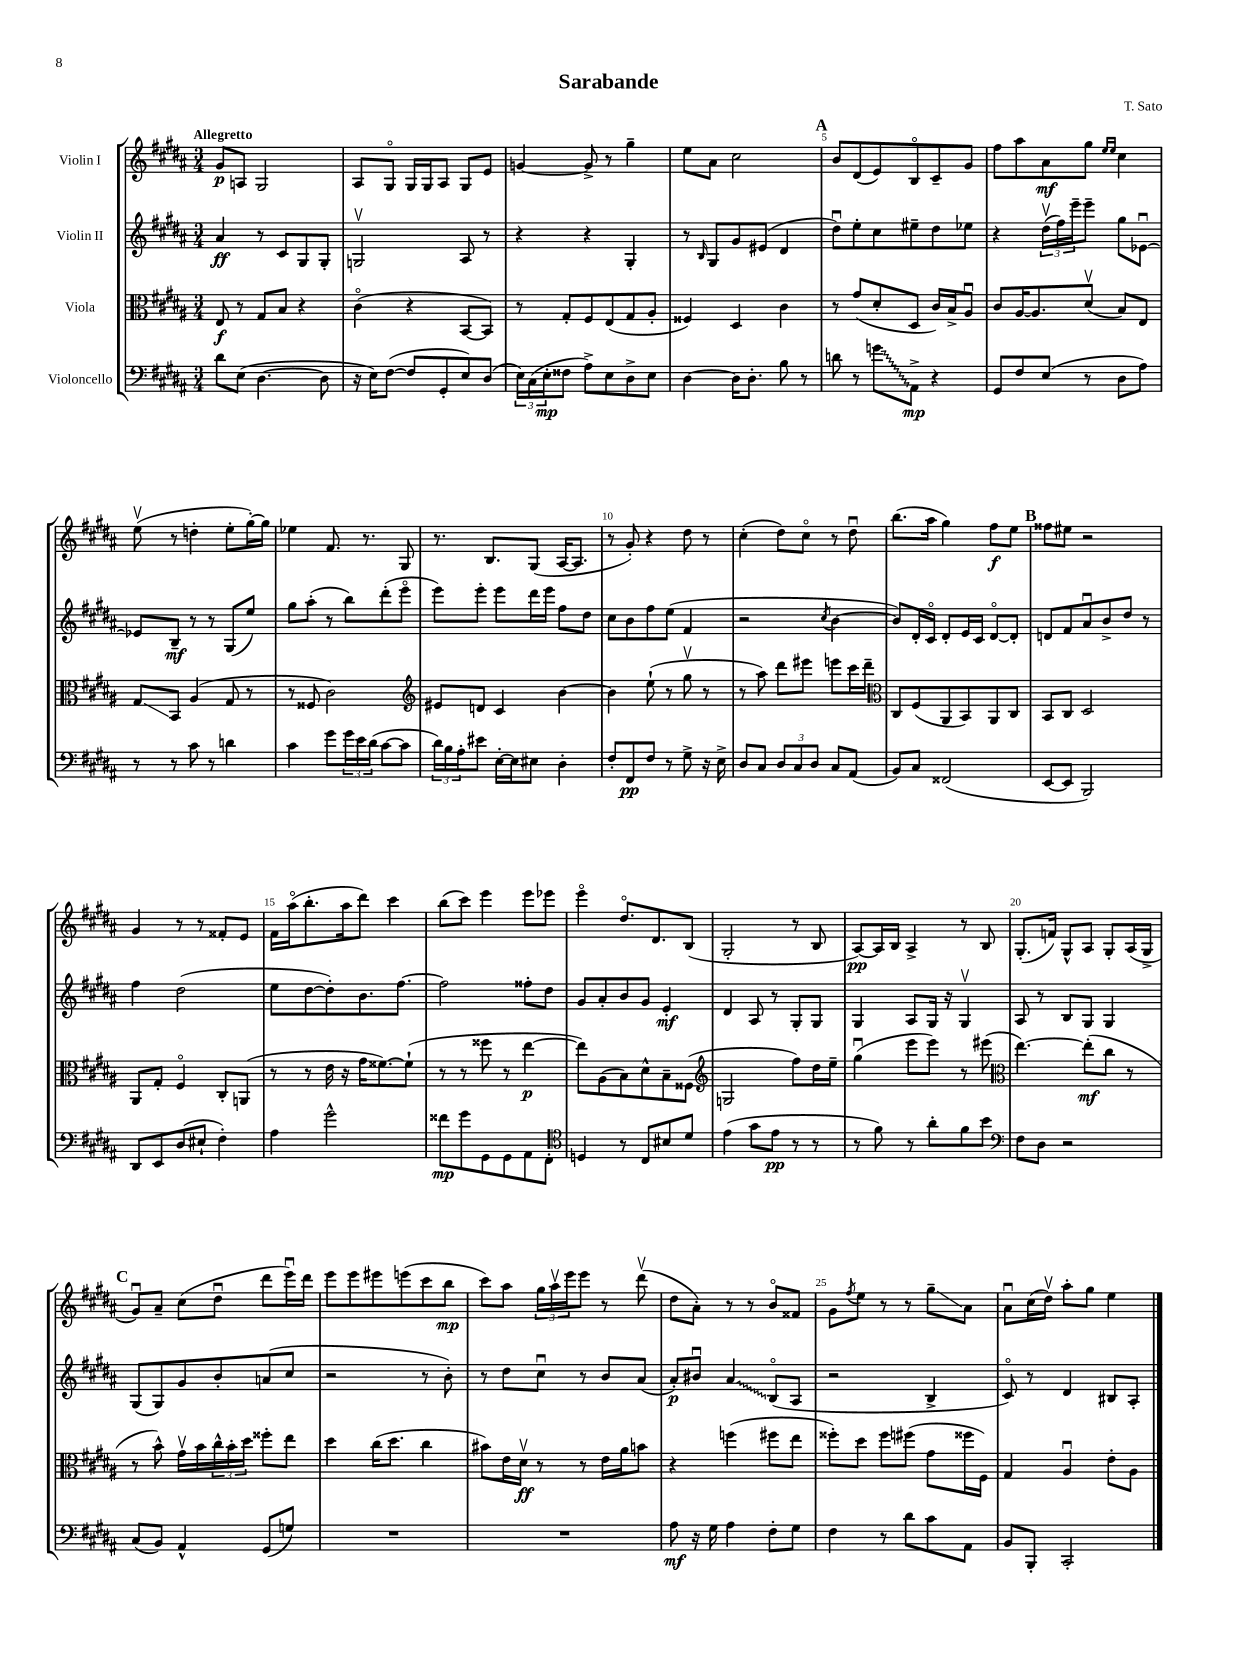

**kern	**kern	**kern	**kern
*staff4	*staff3	*staff2	*staff1
*clefF4	*clefC3	*clefG2	*clefG2
*k[f#c#g#d#a#]	*k[f#c#g#d#a#]	*k[f#c#g#d#a#]	*k[f#c#g#d#a#]
*M3/4	*M3/4	*M3/4	*M3/4
8d#	8E	4a#	8g#
(8E	8r	.	8A
[4.D#	8G#	8r	2G#
.	8B	8c#	.
.	4r	8G#	.
8D#]	.	8G#'	.
=	=	=	=
16r	(4c#o	2Gv	8A#
16E)	.	.	.
([8F#	.	.	8G#o
8F#]	4r	.	16G#
.	.	.	16G#
8GG#'	.	.	8A#
8E)	[8BB	8A#	8G#
(8D#	8BB])	8r	8e
=	=	=	=
24E)	8r	4r	[4g
(24C#	.	.	.
24E'	.	.	.
8F##	8G#'	.	.
8A#^)	8F#	4r	8g^]
8E	(8E	.	8r
8D#^	8G#	4G#'	4gg#~
8E	8A#'	.	.
=	=	=	=
[4D#	4F##)	8r	8ee
.	.	16qqB	.
.	.	8G#	8a#
16D#]	4D#	8g#	2cc#
8.D#'	.	.	.
.	.	(8e#	.
8B	4c#	4d#	.
8r	.	.	.
=	=	=	=
8d	8r	8dd#u)	8b
8r	(8g#	8ee'	(8d#
8g	8d#'	8cc#	8e)
8AA#^	8D#	8ee#~	8Bo
4r	16c#)	8dd#	8c#~
.	16B^	.	.
.	8A#u	8ee-	8g#
=	=	=	=
8GG#	8c#	4r	8ff#
8F#	[16A#	.	8aa#
.	8.A#]	.	.
(8E	.	(24dd#v	8a#
.	.	24ff#)	.
.	.	24eee~	.
8r	(8d#v	8eee~	8gg#
.	.	.	16qqee
.	.	.	16qqee
8D#	8B)	8gg#	4cc#
8A#)	8E	[8e-u	.
=	=	=	=
8r	8G#	8e-]	(8eev
8r	8BB	8B~	8r
8c#	(4A#	8r	4dd'
8r	.	8r	.
4d	8G#	(8G#	8ee'
.	8r	8ee)	[16gg#')
.	.	.	16gg#]
=	=	=	=
4c#	8r	8gg#	4ee-
.	8F##	(8aa#'	.
8g#	2c#)	8r	8.f#
24g#	.	8bb)	.
24e	.	.	.
.	.	.	8.r
(24d#	.	.	.
[8c#	.	(8ddd#'	.
8c#]	.	8eeeo	8G#
=	=	=	=
*	*clefG2	*	*
24d#)	8e#	8eee)	8.r
24B	.	.	.
24A#'	.	.	.
8e#	8d	8eee'	.
.	.	.	8.B
[16E'	4c#	8eee	.
16E]	.	.	.
8E#	.	16ddd#	(8G#
.	.	16eee	.
4D#'	[4b	8ff#	[16A#
.	.	.	8.A#]
.	.	8dd#	.
=	=	=	=
8F#'	4b]	8cc#	8r
8FF#	.	8b	8g#')
8F#	(8ee`	8ff#	4r
8r	8r	(8ee	.
8G#^	8gg#v	4f#	8dd#
16r	8r	.	8r
16E^	.	.	.
=	=	=	=
8D#	8r	2r	(4cc#'
8C#	8aa#)	.	.
12D#	8ddd#	.	8dd#)
12C#	.	.	.
.	8eee#	.	8cc#o
12D#	.	.	.
.	.	8qcc#	.
8C#	8eee	[4b	8r
(8AA#	16ccc#	.	8dd#u
.	16ddd#~	.	.
=	=	=	=
*	*clefC3	*	*
8BB)	8C#	8b])	(8.bb
8C#	(8F#	16d#'	.
.	.	16c#o	16aa#
(2FF##	8AA#	8d#'	4gg#)
.	8BB)	16e	.
.	.	16c#	.
.	8AA#	[8d#o	8ff#
.	8C#	8d#']	8ee
=	=	=	=
[8EE	8BB	8d	8ff##
8EE]	8C#	8f#	8ee#
2BBB)	2D#	8a#u	2r
.	.	8b^	.
.	.	8dd#	.
.	.	8r	.
=	=	=	=
8DD#	8AA#	4ff#	4g#
8EE	8G#'	.	.
(8D#	4F#o	(2dd#	8r
8E#`	.	.	8r
4F#')	8C#'	.	8f##'
.	(8AA	.	8e
=	=	=	=
4A#	8r	8ee	16f#
.	.	.	(16aa#o
.	8r	[8dd#	8.bb'
2g#^^	16e	8dd#'])	.
.	16r	.	16aa#
.	16g#	8.b	8ddd#)
.	[8.f##)	.	.
.	.	.	4ccc#
.	.	[8.ff#	.
.	(8f##`]	.	.
=	=	=	=
8f##	8r	2ff#]	(8bb
8g#	8r	.	8ccc#)
8GG#	8ff##	.	4eee
8GG#	8r	.	.
8AA#	[4ee	8ff##'	8eee
8FF#'	.	8dd#	8eee-
=	=	=	=
*clefC4	*	*	*
4D	8ee])	8g#	4eeeo
.	(8A#	8a#'	.
8r	8B)	8b	8.dd#o
8C#	8d#^^	8g#	.
.	.	.	8.d#
8B#	8B~	4e'	.
8d#	(8F##	.	(8B
=	=	=	=
*	*clefG2	*	*
(4e	2G	4d#	2G#'
8g#	.	8A#	.
8e	.	8r	.
8r	8ff#)	8G#'	8r
8r	16dd#	8G#	8B
.	16ee~	.	.
=	=	=	=
8r	(4gg#u	4G#	[8A#)
8f#)	.	.	16A#]
.	.	.	16B
8r	8eee	8A#	4A#^
8a#'	8eee)	16G#	.
.	.	16r	.
8f#	8r	4G#v	8r
8b	(8eee#	.	8B
=	=	=	=
*clefF4	*clefC3	*	*
8F#	[4.ee)	8A#	(8.G#'
8D#	.	8r	.
.	.	.	16f)
2r	.	8B	8G#^^
.	(8ee']	8G#	8A#
.	8cc#	4G#	8G#'
.	8r	.	(16A#
.	.	.	16G#^
=	=	=	=
(8C#	8r	(8G#	8g#u)
8BB)	8b^^)	8G#)	8a#~
4AA#^^	16g#v	8g#	(8cc#
.	16b	.	.
.	24cc#^^	8b'	8dd#u
.	24b'	.	.
.	24dd#	.	.
(8GG#	8ff##'	(8a	8ddd#
8G)	8ee	8cc#	16eeeu)
.	.	.	16ddd#
=	=	=	=
2.r	4dd#	2r	8eee
.	.	.	8eee
.	(16cc#	.	8eee#
.	8.dd#	.	.
.	.	.	(8eee
.	4cc#	8r	8ccc#
.	.	8b')	8bb
=	=	=	=
2.r	8b#)	8r	8ccc#)
.	16e	8dd#	8aa#
.	16d#v	.	.
.	8r	8cc#u	24gg#
.	.	.	24aa#v
.	.	.	24eee
.	8r	8r	8eee
.	16e	8b	8r
.	16a#	.	.
.	8b	(8a#	(8ddd#v
=	=	=	=
8A#	4r	8a#')	8dd#
16r	.	8b#u	8a#')
16G#	.	.	.
4A#	(4ff	4a#	8r
.	.	.	8r
8F#'	8ff#	(8Bo	8bo
8G#	8ee	8A#	8f##
=	=	=	=
4F#	8ff##')	2r	8g#
.	.	.	8qff#
.	8dd#	.	8ee
8r	8ff##	.	8r
8d#	(8ff#	.	8r
8c#	8g#	4B^	8gg#~
8AA#	16ff##	.	8a#
.	16F#)	.	.
=	=	=	=
8BB	4G#	8c#o)	8a#u
8BBB'	.	8r	(16cc#
.	.	.	16dd#v)
2CC#'	4A#u	4d#	8aa#'
.	.	.	8gg#
.	8e'	8B#	4ee
.	8A#	8A#'	.
==	==	==	==
*-	*-	*-	*-
